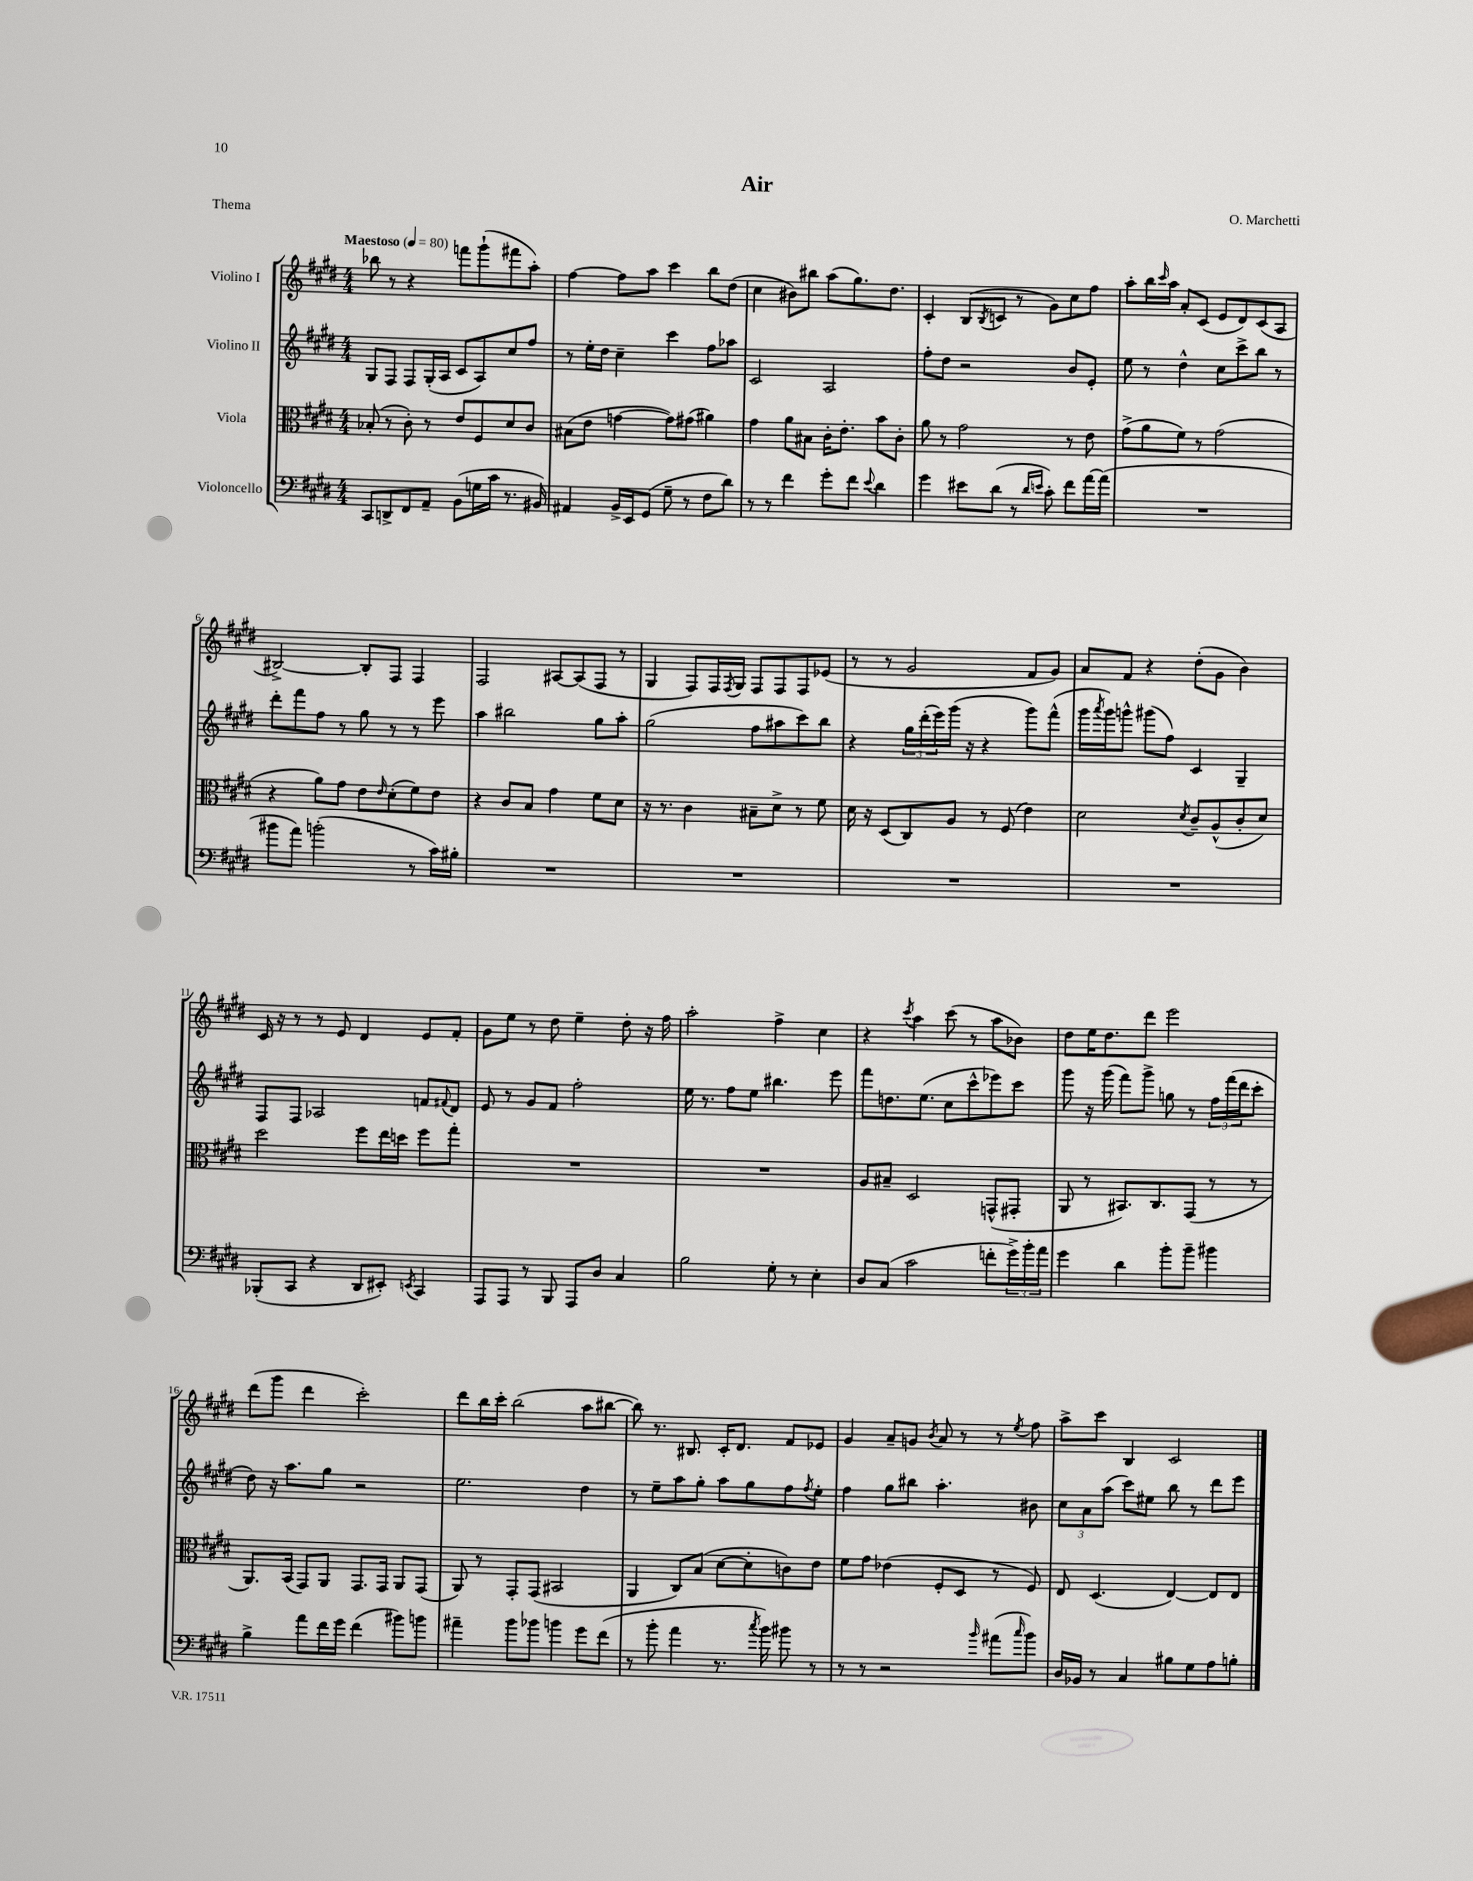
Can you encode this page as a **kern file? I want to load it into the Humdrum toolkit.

**kern	**kern	**kern	**kern
*staff4	*staff3	*staff2	*staff1
*clefF4	*clefC3	*clefG2	*clefG2
*k[f#c#g#d#]	*k[f#c#g#d#]	*k[f#c#g#d#]	*k[f#c#g#d#]
*M4/4	*M4/4	*M4/4	*M4/4
*MM80	*MM80	*MM80	*MM80
8CC#	(8B-'	8G#	8bb-
8DD^	8r	8F#	8r
8FF#	8c#')	8F#	4r
8AA~	8r	(16G#'	.
.	.	16A	.
(8BB	8e	8c#	8fff
16G	8F#	8A)	(8ggg#`
16c#	.	.	.
8.r	8d#	8cc#	8fff#
.	8c#	8ff#	8aa')
16BB#)	.	.	.
=	=	=	=
4AA#	(8B#	8r	[4ff#
.	8e	16ee'	.
.	.	16dd#	.
16BB^	[4g	4cc#~	8ff#]
16EE	.	.	.
(8GG#	.	.	8aa
8G#~	8g])	4ccc#	4ccc#
8r	(8g#	.	.
8F#	4a#)	8ff#	8bb
8d#)	.	8aa-	(8dd#
=	=	=	=
8r	4g#	2c#	4cc#
8r	.	.	.
4f#	8a	.	8b#)
.	8B#	.	8bb#
8g#'	16c#'	2A	(8aa
.	8.e'	.	.
8f#	.	.	8.gg#)
8qqe	.	.	.
4d#	8b	.	.
.	.	.	8.dd#
.	8c#'	.	.
=	=	=	=
4g#	8a	8ff#'	4c#'
.	8r	8dd#	.
8e#	2g#	2r	(8B
.	.	.	8qB
(8d#	.	.	8c
8r	.	.	8r
16qqd#	.	.	.
16qqe	.	.	.
8c#')	.	.	8g#)
8f#	8r	8b	8cc#
[16a	8e	8e'	8ff#
(16a]	.	.	.
=	=	=	=
1r	(8g#^	8ee	8aa'
.	8a	8r	16bb
.	.	.	16qqccc#
.	.	.	16aa
.	8f#)	4dd#^^	8a'
.	8r	.	(8c#
.	(2g#	8cc#	8e
.	.	8ccc#^	8d#)
.	.	8bb	(8c#
.	.	8r	8A
=	=	=	=
8b#	4r	8ddd#'	[2B#^)
8a)	.	8fff#	.
(2b'	8a)	8ff#	.
.	8g#	8r	.
.	8e	8gg#	8B#']
.	16qqe	.	.
.	(8d#'	8r	8F#
8r	8f#)	8r	4F#
16c#)	8e	8eee	.
16B#'	.	.	.
=	=	=	=
1r	4r	4aa	2F#
.	8c#	2bb#	.
.	8B	.	.
.	4g#	.	[8A#
.	.	.	(8A#]
.	8f#	8gg#	8F#
.	8d#	8aa'	8r
=	=	=	=
1r	16r	(2gg#	4G#
.	8.r	.	.
.	4c#	.	8F#)
.	.	.	16F#
.	.	.	8qF#
.	.	.	16G#
.	8B#~	8ff#	8F#
.	8d#^	8aa#	8F#
.	8r	8ccc#)	8F#
.	8f#	8bb	(8e-
=	=	=	=
1r	16d#	4r	8r
.	16r	.	.
.	(8D#	.	8r
.	8C#)	24gg#	2g#
.	.	(24ddd#'	.
.	.	24eee)	.
.	8A	(16ggg#	.
.	.	16r	.
.	8r	4r	.
.	(8F#	.	.
.	4e)	8ggg#)	8f#
.	.	(8fff#^^	8g#)
=	=	=	=
1r	2d#	16ggg#	8a
.	.	8qaaa	.
.	.	16ggg#)	.
.	.	8ggg^^	8f#
.	.	(8ggg#	4r
.	.	8ff#)	.
.	8qd#	.	.
.	8c#~	4c#	(8dd#'
.	(8A^^	.	8g#
.	8c#'	4G#~	4b)
.	8d#)	.	.
=	=	=	=
(8BBB-'	2dd#	8F#	16c#
.	.	.	16r
8CC#	.	8F#	8r
4r	.	2A-	8r
.	.	.	8e
8DD#	8ff#	.	4d#
8EE#')	16ee	.	.
.	16dd	.	.
8qEE	.	.	.
4CC#	8ff#	8f	8e
.	.	8qqf#	.
.	8gg#'	8d#	8f#'
=	=	=	=
8AAA	1r	8e	8g#
8AAA	.	8r	8ee
8r	.	8g#	8r
8BBB	.	8f#	8dd#
8AAA	.	2ff#'	4ee~
8D#	.	.	.
4C#	.	.	8dd#'
.	.	.	16r
.	.	.	16ff#
=	=	=	=
2B	1r	16ee	2aa'
.	.	8.r	.
.	.	8ff#	.
.	.	8ee	.
8G#'	.	4.bb#	4ff#^
8r	.	.	.
4E'	.	.	4cc#
.	.	8eee	.
=	=	=	=
8D#	8A	8fff#	4r
(8C#	8B#~	8.dd	.
.	.	.	8qccc#
2c#	2D#	.	4aa
.	.	(8.ee	.
.	.	8cc#	(8ccc#
.	.	8ccc#^^	8r
8f'	(8GG^^	8eee-)	8aa
24g#^)	8GG#'	8ccc#	8b-)
24b'	.	.	.
24a	.	.	.
=	=	=	=
4g#	8AA	8ggg#	8dd#
.	8r	16r	16ee
.	.	(16ggg#	8.dd#
4d#	8.BB#)	8fff#)	.
.	.	8ggg#^	8ddd#
.	8.C#	.	.
8b'	.	8gg	2eee
8b~	(8GG#	8r	.
4b#	8r	24ff#	.
.	.	(24fff#	.
.	.	24ddd#	.
.	8r	8ccc#'	.
=	=	=	=
4B^	8.AA)	8dd#)	(8ddd#
.	.	16r	8ggg#
.	(16BB	8.aa	.
8a	8GG#)	.	4ddd#
16f#	8AA	8gg#	.
16g#	.	.	.
(4f#	8.GG#	2r	2ccc#')
.	16GG#	.	.
8b#)	8AA	.	.
8b	(8GG#	.	.
=	=	=	=
4a#~	8AA)	2.ee	8ddd#
.	8r	.	16bb
.	.	.	16ccc#'
8b	8GG#'	.	(2bb
8b-	(8GG#	.	.
4b	2BB#	.	.
8g#	.	4dd#	8aa
(8f#	.	.	[8bb#
=	=	=	=
8r	4AA	8r	8bb#])
8b'	.	8ee~	8.r
4a	8C#)	8aa	.
.	.	.	8.B#
.	(8B	8gg#'	.
8.r	[8d#	8aa	16c#'
.	.	.	8.d#
.	8d#']	8gg#	.
8qcc#	.	.	.
16b)	.	.	.
8b#	8c)	8ff#	8f#
.	.	8qff#	.
8r	8e	8ee'	8e-
=	=	=	=
8r	8f#	4ff#	4g#
8r	8g#	.	.
2r	(4e-	8gg#	8a~
.	.	8bb#	8g
.	.	.	8qb
.	8F#'	4.aa'	8a
.	8D#	.	8r
16qqb	.	.	.
(8a#	8r	.	8r
16qqcc#	.	.	8qee
8b)	8F#)	8b#	8ff#
=	=	=	=
16D#	8E	12cc#	8aa^
16BB-	.	.	.
.	.	12a	.
8r	(4.D#	.	8ccc#
.	.	(12aa	.
4C#	.	8ccc#)	4B
.	.	8ee#	.
8B#	[4E)	8bb	2c#
8G#	.	8r	.
8A	8E]	8ddd#	.
8B'	8E	8eee	.
==	==	==	==
*-	*-	*-	*-
